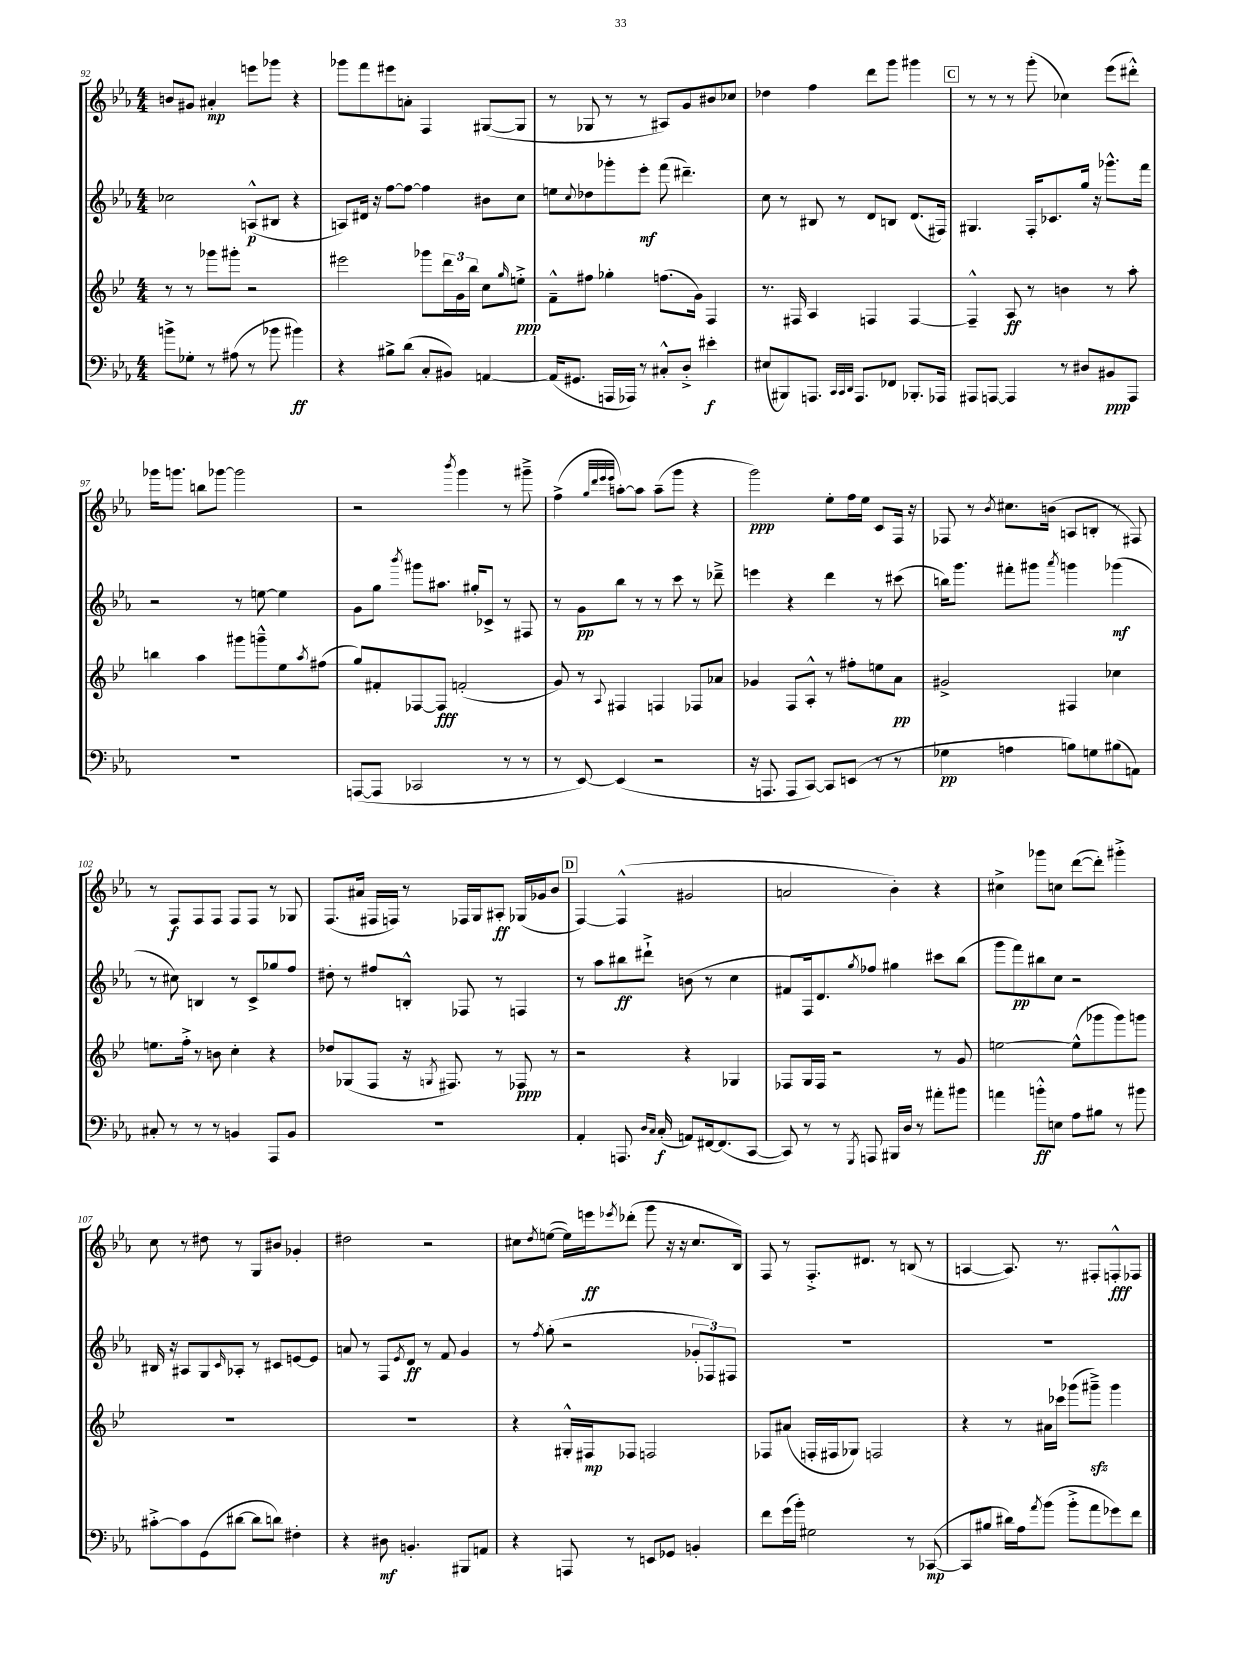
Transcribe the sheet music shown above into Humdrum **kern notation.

**kern	**kern	**kern	**kern
*staff4	*staff3	*staff2	*staff1
*clefF4	*clefG2	*clefG2	*clefG2
*k[b-e-a-]	*k[b-e-]	*k[b-e-a-]	*k[b-e-a-]
*M4/4	*M4/4	*M4/4	*M4/4
8b^\L	8r	2cc-\	8b/L
8G-'\J	8r	.	8g#/J
8r	8ggg-\L	.	4a#'/
(8A#\	8ggg#'\J	.	.
8r	2r	(8A^^/L	8eee\L
8b-\	.	8B#/J	8ggg-\J
4b#\)	.	4r	4r
=	=	=	=
4r	2eee#\	8A/L)	8ggg-\L
.	.	16d#/Jk	8fff\
.	.	16r	.
8B#^\L	.	[8ff\L	8eee#\
(8d\J	.	8ff\_J	8a'\J
8C'/L	8ggg-\L	4ff\]	4F/
8BB#/J)	24ddd\L	.	.
.	24g\	.	.
.	24bb-\JJ	.	.
[4AA/	8cc\L	8b#\L	([8G#/L
.	16qqgg/	.	.
.	8ee'^\J	8cc\J	8G#/]J
=	=	=	=
(16AA/]LK	8f~^^\L	8ee\L	8r
8.GG#/J	.	.	.
.	.	8qqcc/	.
.	8ff#\J	8dd-\	8G-/
16AAA/LL	4gg-'\	8ggg-'\	8r
16AAA-/JJ)	.	.	.
8r	.	8eee-'\J	8r
8C#'^^/L	(8.ff\L	(8fff\	8A#/L)
8D'^/J	.	4.ddd#~\)	8g/
.	16g\Jk)	.	.
4e#'\	4F/	.	8b#/
.	.	.	8cc-/J
=	=	=	=
(8E#/L	8.r	8cc\	4dd-\
8BBB#/)	.	8r	.
.	16F#/	.	.
8.AAA/J	4A/	8B#/	4ff\
.	.	8r	.
32qqCC/LLL	.	.	.
32qqCC/	.	.	.
32qqDD/JJJ	.	.	.
8.AAA/L	.	.	.
.	4F/	8d/L	8ddd\L
8FF-/J	.	8B/J	8ggg\J
8.BBB-'/L	[4F/	(8.d/L	4ggg#\
16AAA-/Jk	.	16F#/Jk)	.
=	=	=	=
8AAA#/L	4F~^^/]	4.G#/	8r
[8AAA/J	.	.	8r
4AAA/]	8A/	.	8r
.	8r	16F'/LK	(8ggg'\
.	.	8.c-/	.
8r	4b\	.	4cc-\)
8D#/L	.	16gg/Jk	.
.	.	16r	.
8BB#/	8r	8.ggg-^^\L	(8eee-\L
8AAA/J	8aa'\	.	8ddd#'^^\J)
.	.	16fff\Jk	.
=	=	=	=
1r	4bb\	2r	16ggg-\LK
.	.	.	8.ggg\J
.	4aa\	.	8bb\L
.	.	.	[8ggg-\J
.	8ggg#\L	8r	2ggg-\]
.	8ggg~^^\	[8ee\	.
.	8ee-\	4ee\]	.
.	8qaa/	.	.
.	(8ff#\J	.	.
=	=	=	=
([8AAA/L	8gg/L)	8g\L	2r
8AAA/]J	8f#'/	8gg\J	.
.	.	8qbbb-/	.
2CC-/	[8F-/	8ggg#\L	.
.	8F-/]J	8.aa#\J	.
.	.	.	8qbbb-/
.	(2f'/	.	4ggg\
.	.	16gg#'/LK	.
.	.	8c-^/J	.
8r	.	8r	8r
8r	.	8F#/	8ggg#~^\
=	=	=	=
8r	8g/)	8r	(4ff^\
[8EE-/)	8r	8g\L	.
.	.	.	32qqgg/LLL
.	.	.	32qqddd/
.	.	.	32qqeee-/
.	8qqA/	.	32qqeee-/JJJ
(4EE-/]	4F#/	8bb-\J	[8aa'\L)
.	.	8r	8aa\]J
2r	4F/	8r	(8aa~\L
.	.	8ccc\	8ggg\J
.	8F-/L	8r	4r
.	8a-/J	8ddd-~^\	.
=	=	=	=
16r	4g-/	4eee\	2ggg\)
8.AAA/	.	.	.
8AAA/L	8F/L	4r	.
[8CC/J)	8A'^^/J	.	.
8CC/]L	8r	4ddd\	8ee-'\L
(8EE/J	8ff#'\L	.	16ff\L
.	.	.	16ee-\JJ
8r	8ee\	8r	8c/L
8r	8a\J	(8ccc#\	16F/Jk
.	.	.	16r
=	=	=	=
4G-\	2g#^/	16bb\LK)	8F-/
.	.	8.ggg\J	.
.	.	.	8r
.	.	.	8qb-/
4A\	.	8fff#'\L	8.cc#\L
.	.	8ggg#\J	.
.	.	.	(16b\Jk
.	.	8qaaa-/	.
8B\L)	4F#/	4ggg\	8A/L
8G\	.	.	8B'/J
(8B#\	4cc-\	(4ggg-\	8r
8AA\J)	.	.	8F#/)
=	=	=	=
8C#'/	8.ee\L	8r	8r
8r	.	8cc#\)	8F/L
.	16ff'^\Jk	.	.
8r	8r	4B/	8F/
8r	8b\	.	8F/J
4BB/	4cc'\	8r	8F/L
.	.	8c^/L	8F/J
8AAA-/L	4r	8gg-/	8r
8BB/J	.	8ff/J	8G-/
=	=	=	=
1r	8dd-/L	8dd#'\	(8.F/L
.	(8G-/	8r	.
.	.	.	16a#/Jk
.	8F/J	8ff#/L	16F#/LL
.	.	.	16F/JJ)
.	16r	8B'^^/J	8r
.	8qG/	.	.
.	8.F#/)	.	.
.	.	8F-/	16F-/LL
.	.	.	16G/J
.	8r	8r	8A#'/J
.	8F-/	4F/	(16G-/LL
.	.	.	16g-/J
.	8r	.	8b-/J
=	=	=	=
4AA-'/	2r	8r	[4F/)
.	.	8aa-\L	.
8.AAA/	.	8bb#\	(4F^^/]
.	.	8ddd#`^\J	.
16qqD/LL	.	.	.
16qqC/JJ	.	.	.
(16C'/	.	.	.
8AA/L)	4r	(8b\	2g#/
[16FF#/k	.	8r	.
(8.FF#/]	.	.	.
.	4G-/	4cc\	.
[8CC/J	.	.	.
=	=	=	=
8CC/])	8F-/L	8f#/L	2a/
8r	16G/L	16F/k)	.
.	16F-/JJ	8.d/	.
8r	2r	.	.
8qGGG/	.	8qgg/	.
8AAA/	.	8ff-/J	.
16BBB#/LL	.	4gg#\	4b-'\)
16D/JJ	.	.	.
8r	.	.	.
8a#'\L	8r	8ccc#\L	4r
8b#\J	8g/	(8bb-\J	.
=	=	=	=
4a\	[2ee\	8ggg\L	4cc#^\
.	.	8fff\)	.
8b'^^\L	.	8bb#\	8ggg-\L
8E\J	.	8cc\J	8cc\J
8A-\L	(8ee^^\]L	2r	([8ddd\L
8B#\J	8ggg-\	.	8ddd'\]J)
8r	8ggg-\)	.	4ggg#'^\
8b#\	8ggg\J	.	.
=	=	=	=
[8c#'^\L	1r	16B#/	8cc\
.	.	16r	.
8c#\]	.	8A#/L	8r
(8GG\	.	8G/	8dd#\
.	.	16qqc/	.
[8d#\J	.	8A-'/J	8r
8d#\]L	.	8r	8G/L
8d\J)	.	8c#/L	8b#/J
4F#'\	.	[8e/	4g-'/
.	.	8e/]J	.
=	=	=	=
4r	1r	8a/	2dd#\
.	.	8r	.
8D#\	.	8F/L	.
.	.	8qe-/	.
4.BB'/	.	8d/J	.
.	.	8r	2r
.	.	8f/	.
8BBB#/L	.	4g/	.
8AA/J	.	.	.
=	=	=	=
4r	4r	8r	8cc#\L
.	.	8qff/	8qdd/
.	.	(8gg'\	([8ee\J
8AAA/	16G#'^^/LL	2r	16ee\]LL)
.	16F#/J	.	16eee\J
.	.	.	8qeee-/
8r	8F-/J	.	(8ddd-'\J
8EE/L	2F/	.	8ggg\
8GG-/J	.	.	16r
.	.	.	16r
4BB'/	.	12g-'/L	8.cc#/L
.	.	12F-/)	.
.	.	12F#/J	.
.	.	.	16B-/Jk)
=	=	=	=
8f\L	8F-/L	1r	8F/
(16g\L	(8a#/J	.	8r
16b-'\JJ)	.	.	.
2G#\	16F'/LL	.	8.F'^/L
.	16F#/J	.	.
.	8G-/J)	.	.
.	.	.	8.d#/J
.	2F/	.	.
.	.	.	8r
8r	.	.	(8B/
([8CC-/	.	.	8r
=	=	=	=
8CC-/]L	4r	1r	[4A/
8B#/J	.	.	.
16d#\LL)	8r	.	8.A/])
16A-\J	.	.	.
8qa-/	.	.	.
(8b-\J	16a#\LL	.	.
.	16ccc-\JJ	.	8.r
8b-'^\L	(8ggg-\L	.	.
8a-\	8ggg#~^\J)	.	8F#'/L
8g-\)	4ggg#\	.	8F'^^/
8f\J	.	.	8F-/J
==	==	==	==
*-	*-	*-	*-
